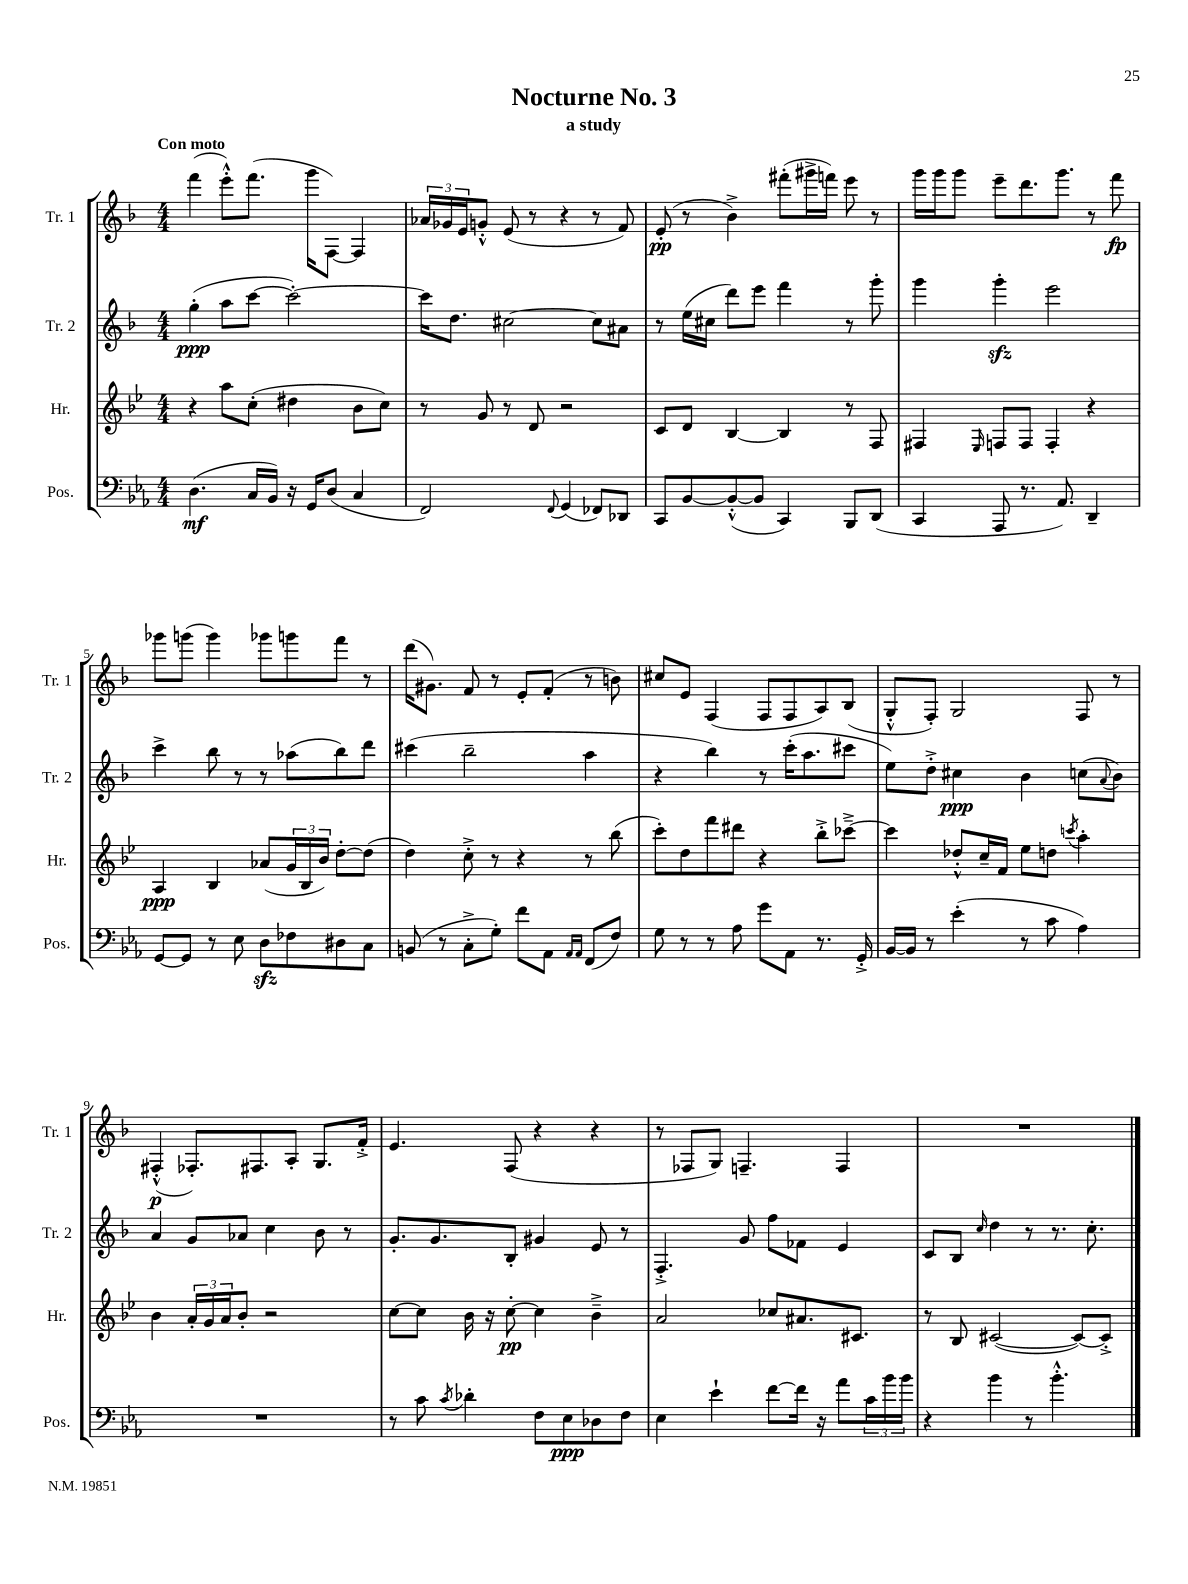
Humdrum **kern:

**kern	**kern	**kern	**kern
*staff4	*staff3	*staff2	*staff1
*clefF4	*clefG2	*clefG2	*clefG2
*k[b-e-a-]	*k[b-e-]	*k[b-]	*k[b-]
*M4/4	*M4/4	*M4/4	*M4/4
(4.D\	4r	(4gg'\	(4fff\
.	8aa\L	8aa\L	8eee'^^\L)
16C/LL	(8cc'\J	[8ccc\J	(8.fff\J
16BB-/JJ)	.	.	.
16r	4dd#\	2ccc'\_)	.
16GG/LK	.	.	16ggg\LK
(8D/J	.	.	[8F\J)
4C/	8b-\L	.	4F/]
.	8cc\J)	.	.
=	=	=	=
2FF/)	8r	16ccc\]LK	24a-/LL
.	.	.	24g-/
.	.	8.dd\J	.
.	.	.	24e/J
.	8g/	.	8g'^^/J
.	8r	[2cc#\	(8e/
.	8d/	.	8r
8qqFF/	.	.	.
(4GG/	2r	.	4r
8FF-/L)	.	8cc#\]L	8r
8DD-/J	.	8a#\J	8f/)
=	=	=	=
8CC/L	8c/L	8r	(8e'/
[8BB-/	8d/J	(16ee\LL	8r
.	.	16cc#\JJ	.
(8BB-'^^/_	[4B-/	8ddd\L)	4b-^\)
8BB-/]J	.	8eee\J	.
4CC/)	4B-/]	4fff\	(8fff#'\L
.	.	.	16ggg#^\L
.	.	.	16fff\JJ)
8BBB-/L	8r	8r	8eee\
(8DD/J	8F/	8ggg'\	8r
=	=	=	=
4CC/	4F#/	4ggg\	16ggg\LL
.	.	.	16ggg\J
.	.	.	8ggg\J
.	16qqE-/	.	.
8AAA-/	8F/L	4ggg'\	8eee~\L
8.r	8F/J	.	8.ddd\
.	4F'/	2eee\	.
8.AA-/)	.	.	8.ggg\J
4DD~/	4r	.	8r
.	.	.	8fff\
=	=	=	=
[8GG/L	4A/	4ccc^\	8ggg-\L
8GG/]J	.	.	(8ggg\J
8r	4B-/	8bb-\	4ggg\)
8E-\	.	8r	.
8D\L	(8a-/L	8r	8ggg-\L
8F-\	24g/L	(8aa-\L	8ggg\
.	24B-/	.	.
.	24b-/JJ)	.	.
8D#\	[8dd'\L	8bb-\)	8fff\J
8C\J	(8dd\]J	8ddd\J	8r
=	=	=	=
(8BB/	4dd\)	(4ccc#\	(16ddd\LK
.	.	.	8.g#\J)
8r	.	.	.
8C'^\L	8cc'^\	2bb-~\	8f/
8G'\J)	8r	.	8r
8f\L	4r	.	8e'/L
8AA-\J	.	.	(8f'/J
16qqAA-/LL	.	.	.
16qqAA-/JJ	.	.	.
(8FF/L	8r	4aa\	8r
8F/J)	(8bb-\	.	8b\)
=	=	=	=
8G\	8ccc'\L)	4r	8cc#/L
8r	8dd\	.	8e/J
8r	8fff\	4bb-\)	(4F/
8A-\	8ddd#\J	.	.
8g\L	4r	8r	8F/L
8AA-\J	.	(16ccc'\LK	8F/
.	.	8.aa\	.
8.r	8bb-'^\L	.	8A/)
.	[8ccc-~^\J	8ccc#\J	(8B-/J
16GG'^/	.	.	.
=	=	=	=
[16BB-/LL	4ccc-\]	8ee\L)	8G'^^/L
16BB-/]JJ	.	.	.
8r	.	8dd'^\J	8F'/J)
(4e-'\	8dd-'^^/L	4cc#\	2G/
.	16cc~/L	.	.
.	16f/JJ	.	.
8r	8ee-\L	4b-\	.
8c\	8dd\J	.	.
.	8qccc/	.	.
4A-\)	4aa'\	(8cc\L	8F/
.	.	8qqa/	.
.	.	8b-\J)	8r
=	=	=	=
1r	4b-\	4a/	(4F#'^^/
.	24a'/LL	8g/L	8.F-'/L)
.	24g/	.	.
.	24a/J	.	.
.	8b-'/J	8a-/J	.
.	.	.	8.F#/
.	2r	4cc\	.
.	.	.	8A'/J
.	.	8b-\	8.G/L
.	.	8r	.
.	.	.	16f'^/Jk
=	=	=	=
8r	[8cc\L	8.g'/L	4.e/
8c\	8cc\]J	.	.
.	.	8.g/	.
8qc/	.	.	.
4d-'\	16b-\	.	.
.	16r	.	.
.	[8cc'\	8B-'/J	(8F/
8F\L	4cc\]	4g#/	4r
8E-\	.	.	.
8D-\	4b-~^\	8e/	4r
8F\J	.	8r	.
=	=	=	=
4E-\	2a/	4.F'^/	8r
.	.	.	8F-/L
4e-`\	.	.	8G/J)
.	.	8g/	4.F~/
[8f\L	8cc-/L	8ff\L	.
16f\]Jk	8.a#/	8f-\J	.
16r	.	.	.
8a-\L	.	4e/	4F/
.	8.c#/J	.	.
24c\L	.	.	.
24b-\	.	.	.
24b-\JJ	.	.	.
=	=	=	=
4r	8r	8c/L	1r
.	8B-/	8B-/J	.
.	.	16qqcc/	.
4b-\	([2c#/	4dd\	.
8r	.	8r	.
4.b-'^^\	.	8.r	.
.	8c#/_L)	.	.
.	.	8.cc'\	.
.	8c#'^/]J	.	.
==	==	==	==
*-	*-	*-	*-
